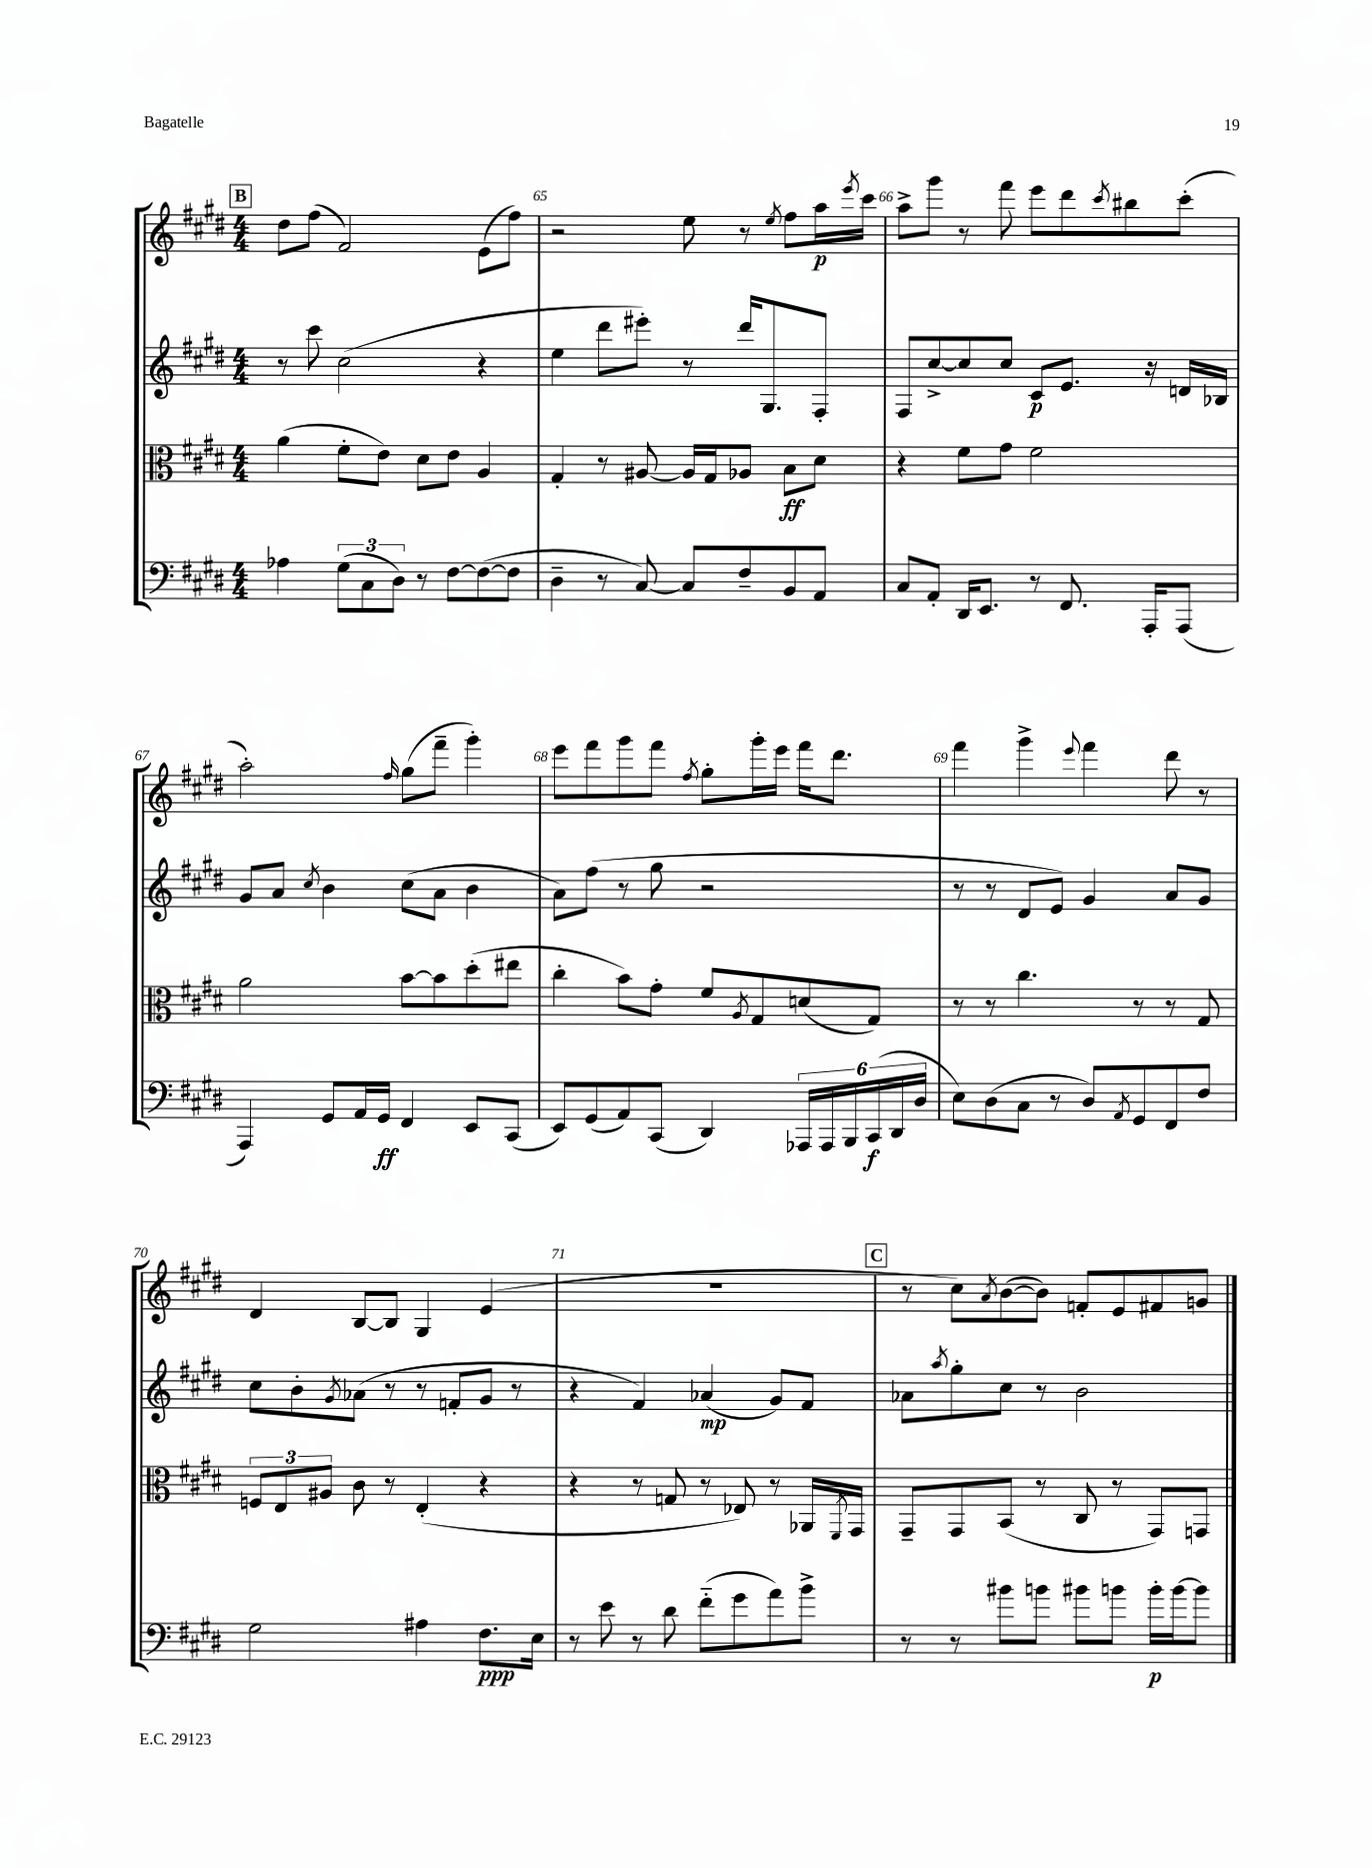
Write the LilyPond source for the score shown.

<<
\new StaffGroup <<
\new Staff = "s0" {
    \clef treble \key e \major \numericTimeSignature \time 4/4
    \mark \markup { \box "B" } dis''8 fis''8( fis'2) e'8( fis''8) |
    r2 e''8 r8 \acciaccatura { e''8 } fis''8 a''16\p \acciaccatura { e'''8 } cis'''16 |
    a''8-> gis'''8 r8 fis'''8 e'''8 dis'''8 \acciaccatura { cis'''8 } bis''8 cis'''8-.( |
    a''2-.) \grace { fis''16 } gis''8( fis'''8-- gis'''4-.) |
    e'''8 fis'''8 gis'''8 fis'''8 \acciaccatura { fis''8 } gis''8-. gis'''16-. e'''16 fis'''16 dis'''8. |
    fis'''4 gis'''4-> \appoggiatura { e'''8 } fis'''4 dis'''8 r8 |
    dis'4 b8~ b8 gis4 e'4( |
    R1 |
    \mark \markup { \box "C" } r8 cis''8) \acciaccatura { a'8 } b'8~( b'8) f'8-. e'8 fis'8 g'8 \bar "|." |
}
\new Staff = "s1" {
    \clef treble \key e \major \numericTimeSignature \time 4/4
    \mark \markup { \box "B" } r8 cis'''8 cis''2( r4 |
    e''4 dis'''8 eis'''8-.) r8 dis'''16 gis8. fis8-. |
    fis8 cis''8~-> cis''8 cis''8 cis'8\p e'8. r16 d'16 bes16 |
    gis'8 a'8 \acciaccatura { cis''8 } b'4 cis''8( a'8 b'4 |
    a'8) fis''8( r8 gis''8 r2 |
    r8 r8 dis'8 e'8) gis'4 a'8 gis'8 |
    cis''8 b'8-. \acciaccatura { gis'8 } aes'8( r8 r8 f'8-. gis'8 r8 |
    r4 fis'4) aes'4\mp( gis'8) fis'8 |
    \mark \markup { \box "C" } aes'8 \acciaccatura { a''8 } gis''8-. cis''8 r8 b'2 \bar "|." |
}
\new Staff = "s2" {
    \clef alto \key e \major \numericTimeSignature \time 4/4
    \mark \markup { \box "B" } a'4( fis'8-. e'8) dis'8 e'8 a4 |
    gis4-. r8 ais8~ ais16 gis16 aes8 b8\ff dis'8 |
    r4 fis'8 gis'8 fis'2 |
    a'2 b'8~ b'8 dis''8-.( eis''8 |
    cis''4-. b'8) gis'8-. fis'8 \acciaccatura { a8 } gis8 d'8( gis8) |
    r8 r8 cis''4. r8 r8 gis8 |
    \tuplet 3/2 { f8 e8 ais8 } cis'8 r8 e4-.( r4 |
    r4 r8 g8 r8 ees8) r8 aes,16 \acciaccatura { fis,8 } gis,16 |
    \mark \markup { \box "C" } gis,8-- gis,8 b,8( r8 cis8 r8 gis,8) g,8 \bar "|." |
}
\new Staff = "s3" {
    \clef bass \key e \major \numericTimeSignature \time 4/4
    \mark \markup { \box "B" } aes4 \tuplet 3/2 { gis8( cis8 dis8) } r8 fis8~ fis8~( fis8 |
    dis4-- r8 cis8~) cis8 fis8-- b,8 a,8 |
    cis8 a,8-. dis,16 e,8. r8 fis,8. a,,16-. a,,8( |
    a,,4) gis,8 a,16 gis,16\ff fis,4 e,8 cis,8( |
    e,8) gis,8( a,8) cis,8( dis,4) \tuplet 6/4 { aes,,16 aes,,16 b,,16 cis,16\f( dis,16 dis16 } |
    e8) dis8( cis8 r8 dis8) \acciaccatura { a,8 } gis,8 fis,8 fis8 |
    gis2 ais4 fis8.\ppp e16 |
    r8 e'8 r8 dis'8 fis'8-_( gis'8 a'8) b'8-> |
    \mark \markup { \box "C" } r8 r8 bis'8 b'8 bis'8 b'8 b'16-.\p b'16~ b'8 \bar "|." |
}
>>
>>
\layout { \context { \Score currentBarNumber = #64 \override BarNumber.break-visibility = ##(#f #t #t) barNumberVisibility = #all-bar-numbers-visible } }
